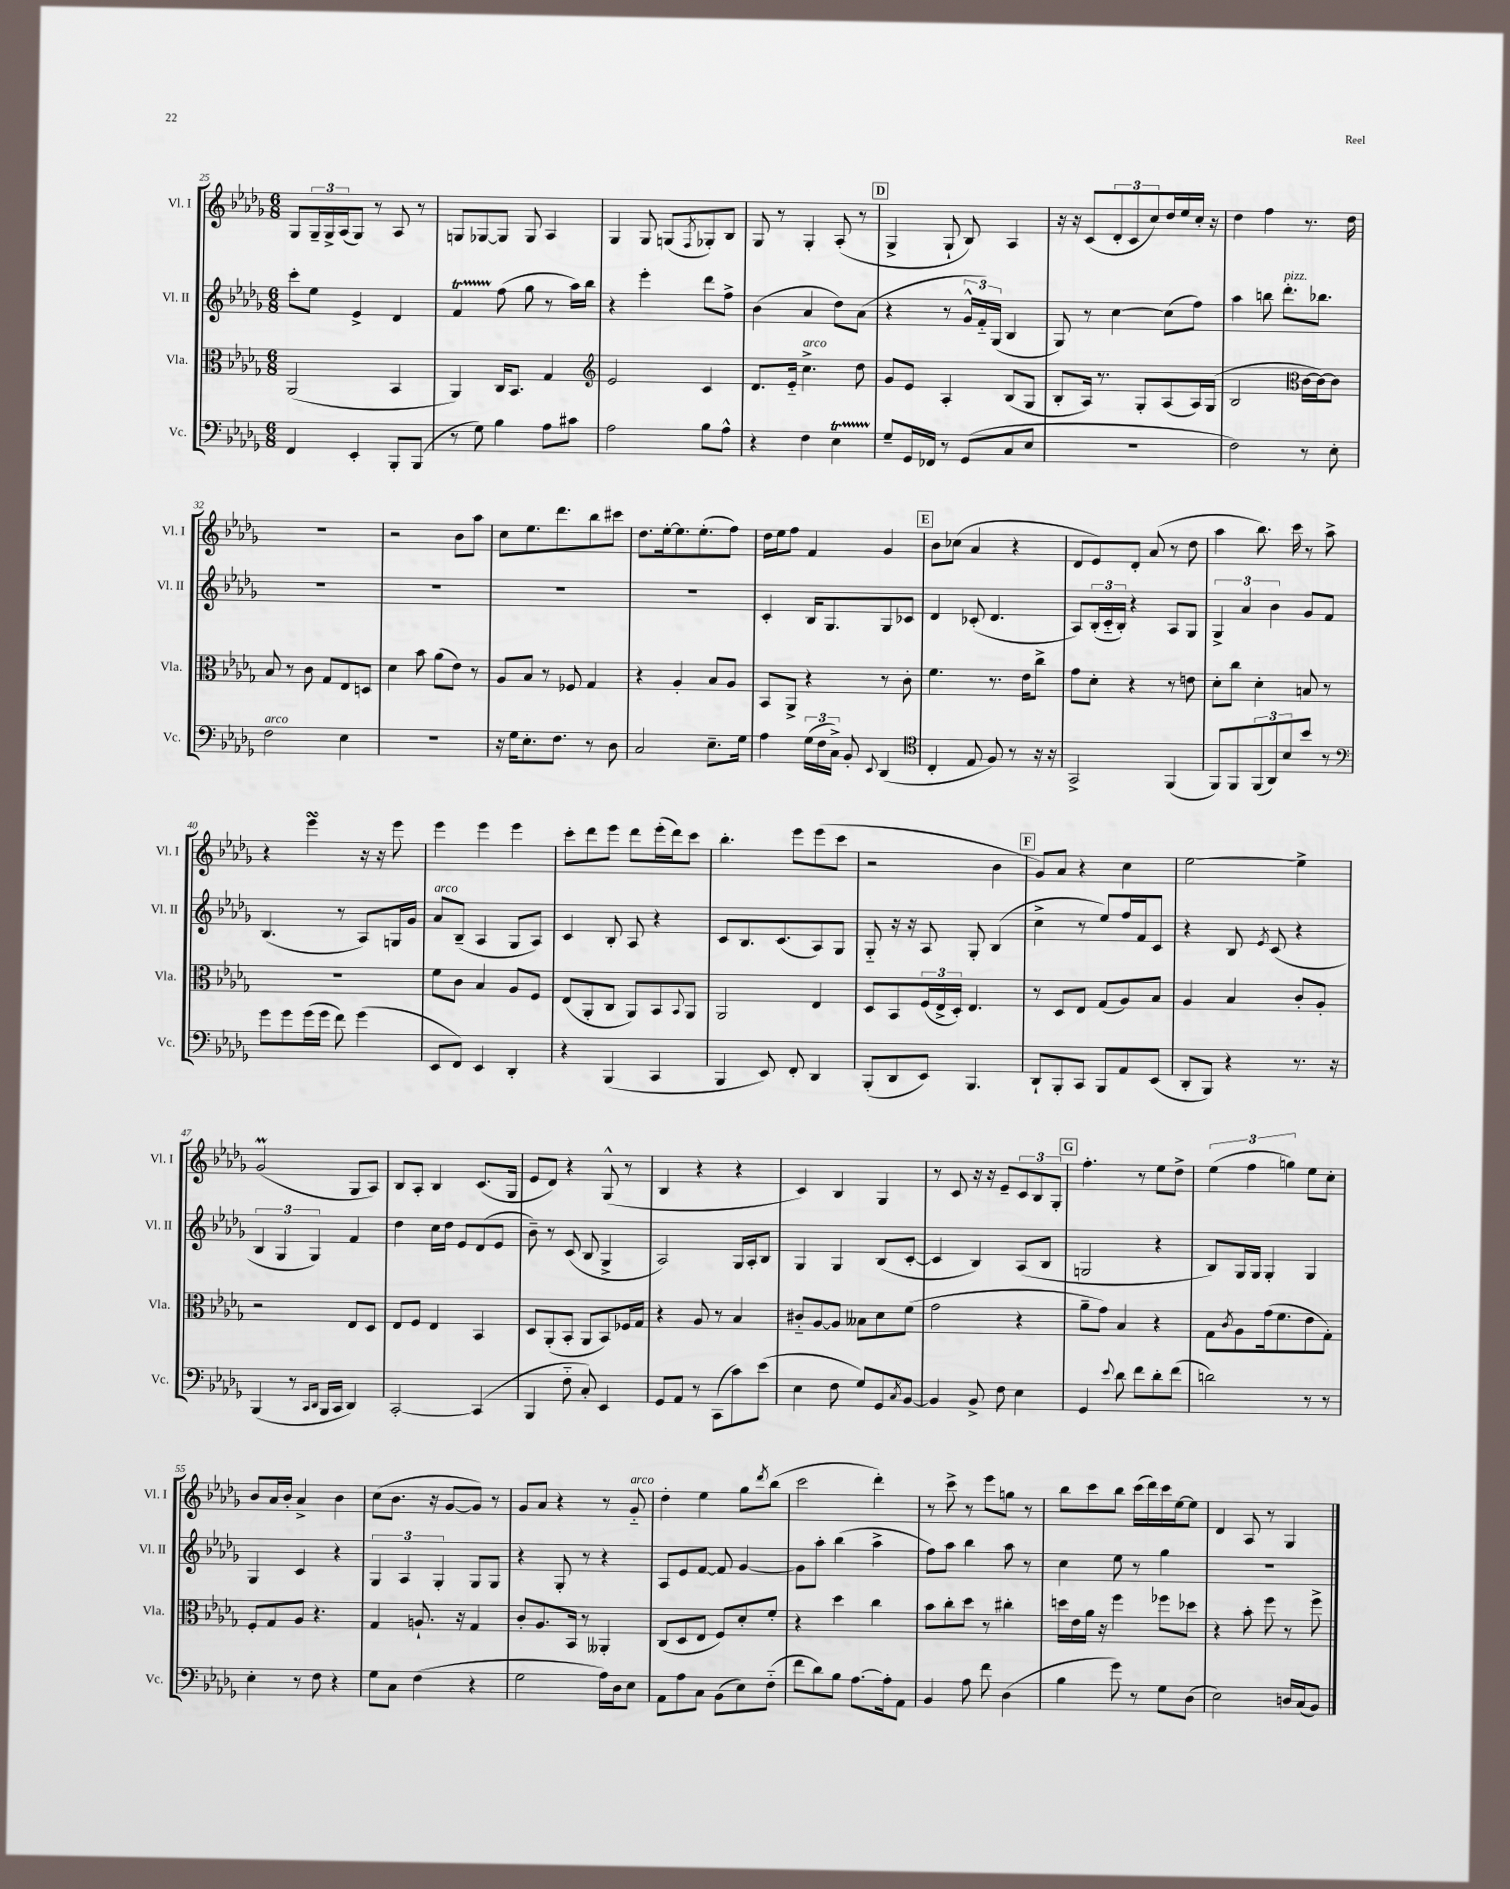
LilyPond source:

<<
\new StaffGroup <<
\new Staff = "s0" \with { instrumentName = "Vl. I" shortInstrumentName = "Vl. I" } {
    \clef treble \key des \major \numericTimeSignature \time 6/8
    ges8 \tuplet 3/2 { ges16-- ges16-> aes16( } ges8) r8 aes8 r8 |
    g8 ges8~ ges8 ges8 aes4 |
    ges4 ges8 g8( \acciaccatura { f8 } ges8-.) bes8 |
    ges8 r8 ges4-. aes8-.( r8 |
    \mark \markup { \box "D" } ges4-> ges8-! bes8) aes4 |
    r16 r16 c'8( \tuplet 3/2 { des'8-. c'8 c''8) } des''16 ees''16 c''16-. r16 |
    des''4 f''4 r8. des''16 |
    R2. |
    r2 bes'8 aes''8 |
    c''8 ees''8. des'''8. bes''8 cis'''8 |
    des''8. ees''16~-. ees''8. ees''8.-.( f''8) |
    des''16 ees''16 f''8 f'4 ges'4 |
    \mark \markup { \box "E" } bes'8 ces''8( aes'4 r4 |
    des'8 ees'8) des'8-. aes'8( r8 des''8 |
    aes''4 bes''8.) c'''16 r8 aes''8-> |
    r4 ees'''4\turn r16 r16 ees'''8 |
    ees'''4 ees'''4 ees'''4 |
    c'''8-. des'''8 ees'''8 des'''8 ees'''16-.( des'''16) c'''8 |
    bes''4.-. ees'''8 ees'''8( c'''8 |
    r2 bes'4 |
    \mark \markup { \box "F" } ges'8) aes'8 r4 c''4 |
    ees''2~ ees''4-> |
    ges'2\prall( ges8 aes8) |
    bes8 aes8-. bes4 c'8.( ges16 |
    ees'8 des'8) r4 ges8-^( r8 |
    bes4 r4 r4 |
    c'4) bes4 ges4 |
    r8 c'8 r16 r16 ees'8-- \tuplet 3/2 { c'8 bes8 ges8-. } |
    \mark \markup { \box "G" } f''4.-. r8 ees''8 des''8-> |
    \tuplet 3/2 { ees''4( f''4 g''4) } ees''8 c''8-. |
    bes'8 aes'16 bes'16-. aes'4-> bes'4 |
    c''8( bes'8. r16 ges'8~ ges'8) r8 |
    ges'8 aes'8 r4 r8 ges'8-_^\markup { \italic "arco" } |
    des''4-. ees''4 ges''8 \acciaccatura { des'''8 } bes''8( |
    c'''2 des'''4-.) |
    r8 c'''8-> r8 ees'''8 g''8 r8 |
    bes''8 c'''8 bes''8 c'''16( des'''16) c'''16 ees''16~ ees''8 |
    des'4 aes8 r8 ges4 \bar "|." |
}
\new Staff = "s1" \with { instrumentName = "Vl. II" shortInstrumentName = "Vl. II" } {
    \clef treble \key des \major \numericTimeSignature \time 6/8
    c'''8-. ees''8 ees'4-> des'4 |
    f'4\startTrillSpan f''8\stopTrillSpan( ges''8 r8 aes''16) bes''16 |
    r4 ees'''4-. des'''8 f''8-> |
    bes'4( aes'4 des''8) aes'8( |
    \mark \markup { \box "D" } r4 r8 \tuplet 3/2 { ges'16-^ f'16-_) ges16( } bes4 |
    ges8) r8 c''4~ c''8( f''8) |
    aes''4 b''8 des'''8.-.^\markup { \italic "pizz." } bes''8. |
    R2. |
    R2. |
    R2. |
    R2. |
    c'4-. bes16 ges8. ges8 ces'8 |
    \mark \markup { \box "E" } des'4 ces'8-.( des'4. |
    aes8) \tuplet 3/2 { bes16-.( c'16-_ bes16-.) } r4 aes8 ges8 |
    \tuplet 3/2 { ges4-> aes'4 bes'4 } ges'8 f'8 |
    bes4.( r8 aes8) g16 ges'16 |
    aes'8^\markup { \italic "arco" } bes8--( aes4 ges8 aes8) |
    c'4 bes8-. aes8 r4 |
    c'8 bes8. c'8.( aes8) ges8 |
    ges8-_ r16 r16 aes8 ges8-. bes4( |
    \mark \markup { \box "F" } c''4-> r8 ees''8) f''16 f'16 c'8 |
    r4 bes8 \acciaccatura { ees'8 } c'8( r4 |
    \tuplet 3/2 { bes4 ges4 ges4) } f'4 |
    des''4 c''16 des''16 ees'8 des'8( ees'8 |
    bes'8--) r8 c'8( bes8 ges4-> |
    aes2) ges16 aes16-. bes8 |
    ges4 ges4 bes8( c'8~-. |
    c'4 bes4) aes8( bes8 |
    \mark \markup { \box "G" } g2 r4 |
    bes8) ges16 ges16 ges4-. ges4 |
    ges4 c'4 r4 |
    \tuplet 3/2 { ges4 aes4 ges4-. } ges8 ges8 |
    r4 ges8-. r8 r4 |
    aes8 ees'8 f'8~ f'8 ges'4~ |
    ges'8 aes''8-. bes''4( aes''4-> |
    f''8) aes''8 bes''4 aes''8 r8 |
    c''4 ees''8 r8 ges''4 |
    R2. \bar "|." |
}
\new Staff = "s2" \with { instrumentName = "Vla." shortInstrumentName = "Vla." } {
    \clef alto \key des \major \numericTimeSignature \time 6/8
    aes,2( bes,4 |
    aes,4) c16 bes,8. ges4 |
    \clef treble ees'2 c'4 |
    des'8. ees'16-_ c''4.->^\markup { \italic "arco" } des''8 |
    \mark \markup { \box "D" } ges'8 ees'8 aes4-. bes8( ges8 |
    bes8-. aes16) r8. ges8-. aes8( aes16) ges16( |
    bes2 \clef alto c'16~ c'16~) c'8 |
    bes8 r8 c'8 ges8 ees8 d8 |
    des'4 bes'8 aes'8( ees'8) r8 |
    aes8 bes8 r8 fes8 ges4 |
    r4 aes4-. bes8 aes8 |
    bes,8 aes,8-> r4 r8 c'8-. |
    \mark \markup { \box "E" } f'4. r8. ees'16 c''8-> |
    ges'8 des'8-. r4 r8 e'8 |
    des'8-. c''8 des'4-. b8 r8 |
    R2. |
    f'8 c'8 bes4 aes8 f8 |
    ees8( aes,8-. c8 aes,8) bes,8 \appoggiatura { bes,8 } aes,8 |
    aes,2 ees4 |
    des8 bes,8 \tuplet 3/2 { f16( ees16-> des16-.) } ees4. |
    \mark \markup { \box "F" } r8 des8 ees8 ges8( aes8) bes8 |
    aes4 bes4 c'8-. aes8-. |
    r2 ees8 des8 |
    ees8 f8 ees4 bes,4 |
    des8 aes,8-.( bes,8-. aes,8 bes,8) fes16 ges16 |
    r4 aes8 r8 bes4 |
    cis'8-_ aes8~ aes8 beses8 des'8 f'8( |
    ges'2 r4 |
    \mark \markup { \box "G" } aes'8-- ges'8) bes4 r4 |
    ges8 \acciaccatura { c'8 } aes8 ges'16( f'8. ees'8 ges8-.) |
    f8-. ges8 aes8 r4. |
    ges4 a8.-! r16 ges4 |
    c'8-. aes8. bes,16 r8 aeses,4-. |
    c8( des8 ees8 f8) des'8-. f'8-. |
    r4 des''4 c''4 |
    bes'8 c''8-. des''8 r8 cis''4-. |
    d''16 ees'16 aes'16 r16 f''4 fes''8 des''8 |
    r4 bes'8-. f''8 r8 f''8-> \bar "|." |
}
\new Staff = "s3" \with { instrumentName = "Vc." shortInstrumentName = "Vc." } {
    \clef bass \key des \major \numericTimeSignature \time 6/8
    f,4 ees,4-. bes,,8-. bes,,8( |
    r8 ges8) bes4 aes8 cis'8 |
    aes2 bes8 aes8-^ |
    r4 f4 ees4\startTrillSpan |
    \mark \markup { \box "D" } ges8--\stopTrillSpan ges,16 fes,16 r8 ges,8( c8 ees8 |
    R2. |
    f2) r8 ees8-. |
    f2^\markup { \italic "arco" } ees4 |
    R2. |
    r16 ges16 ees8.-. f8. r8 des8 |
    c2 ees8.-- ges16 |
    aes4 \tuplet 3/2 { ges16( f16 c16->) } bes,8-. \appoggiatura { ees,8 } des,4( |
    \mark \markup { \box "E" } \clef tenor c4-. ees8 f8) r8 r16 r16 |
    ges,2-> f,4( |
    f,8) f,8 \tuplet 3/2 { f,8( aes,8) bes8 } bes'8 r8 |
    \clef bass ges'8 ges'8 ges'16( ges'16 f'8) ges'4( |
    ees,8 f,8) ees,4 des,4-. |
    r4 bes,,4( c,4 |
    bes,,4 ees,8) f,8-. des,4 |
    bes,,8-.( des,8 ees,8) bes,,4. |
    \mark \markup { \box "F" } des,8-! bes,,8-. c,8 bes,,8 aes,8 ees,8( |
    des,8-. bes,,8) r4 r8. r16 |
    bes,,4( r8 \grace { c,16 des,16 } bes,,16 c,16 des,4) |
    c,2~-. c,4( |
    bes,,4 f8-_ c8-.) ees,4 |
    ges,8 aes,8 r8 c,8( c'8) ees'8( |
    ees4 f8 ges8) ges,8 \acciaccatura { c8 } bes,8~ |
    bes,4 bes,8-> f8 ees4 |
    \mark \markup { \box "G" } ges,4 \appoggiatura { ees'8 } des'8 f'8 des'8-. f'8( |
    d'2) r8 r8 |
    ees4-. r8 f8 r4 |
    ges8 c8 f4( r4 |
    ges2 aes16) des16 ees8 |
    aes,8 aes8 c8 bes,8( ees8) f8-_( |
    f'8 des'8) bes8 aes8.~ aes16-. aes,8 |
    bes,4 aes8 f'8 des4( |
    bes4 ges'8) r8 ges8 des8( |
    ees2) d16 c16( bes,8) \bar "|." |
}
>>
>>
\layout { \context { \Score currentBarNumber = #25 } }
